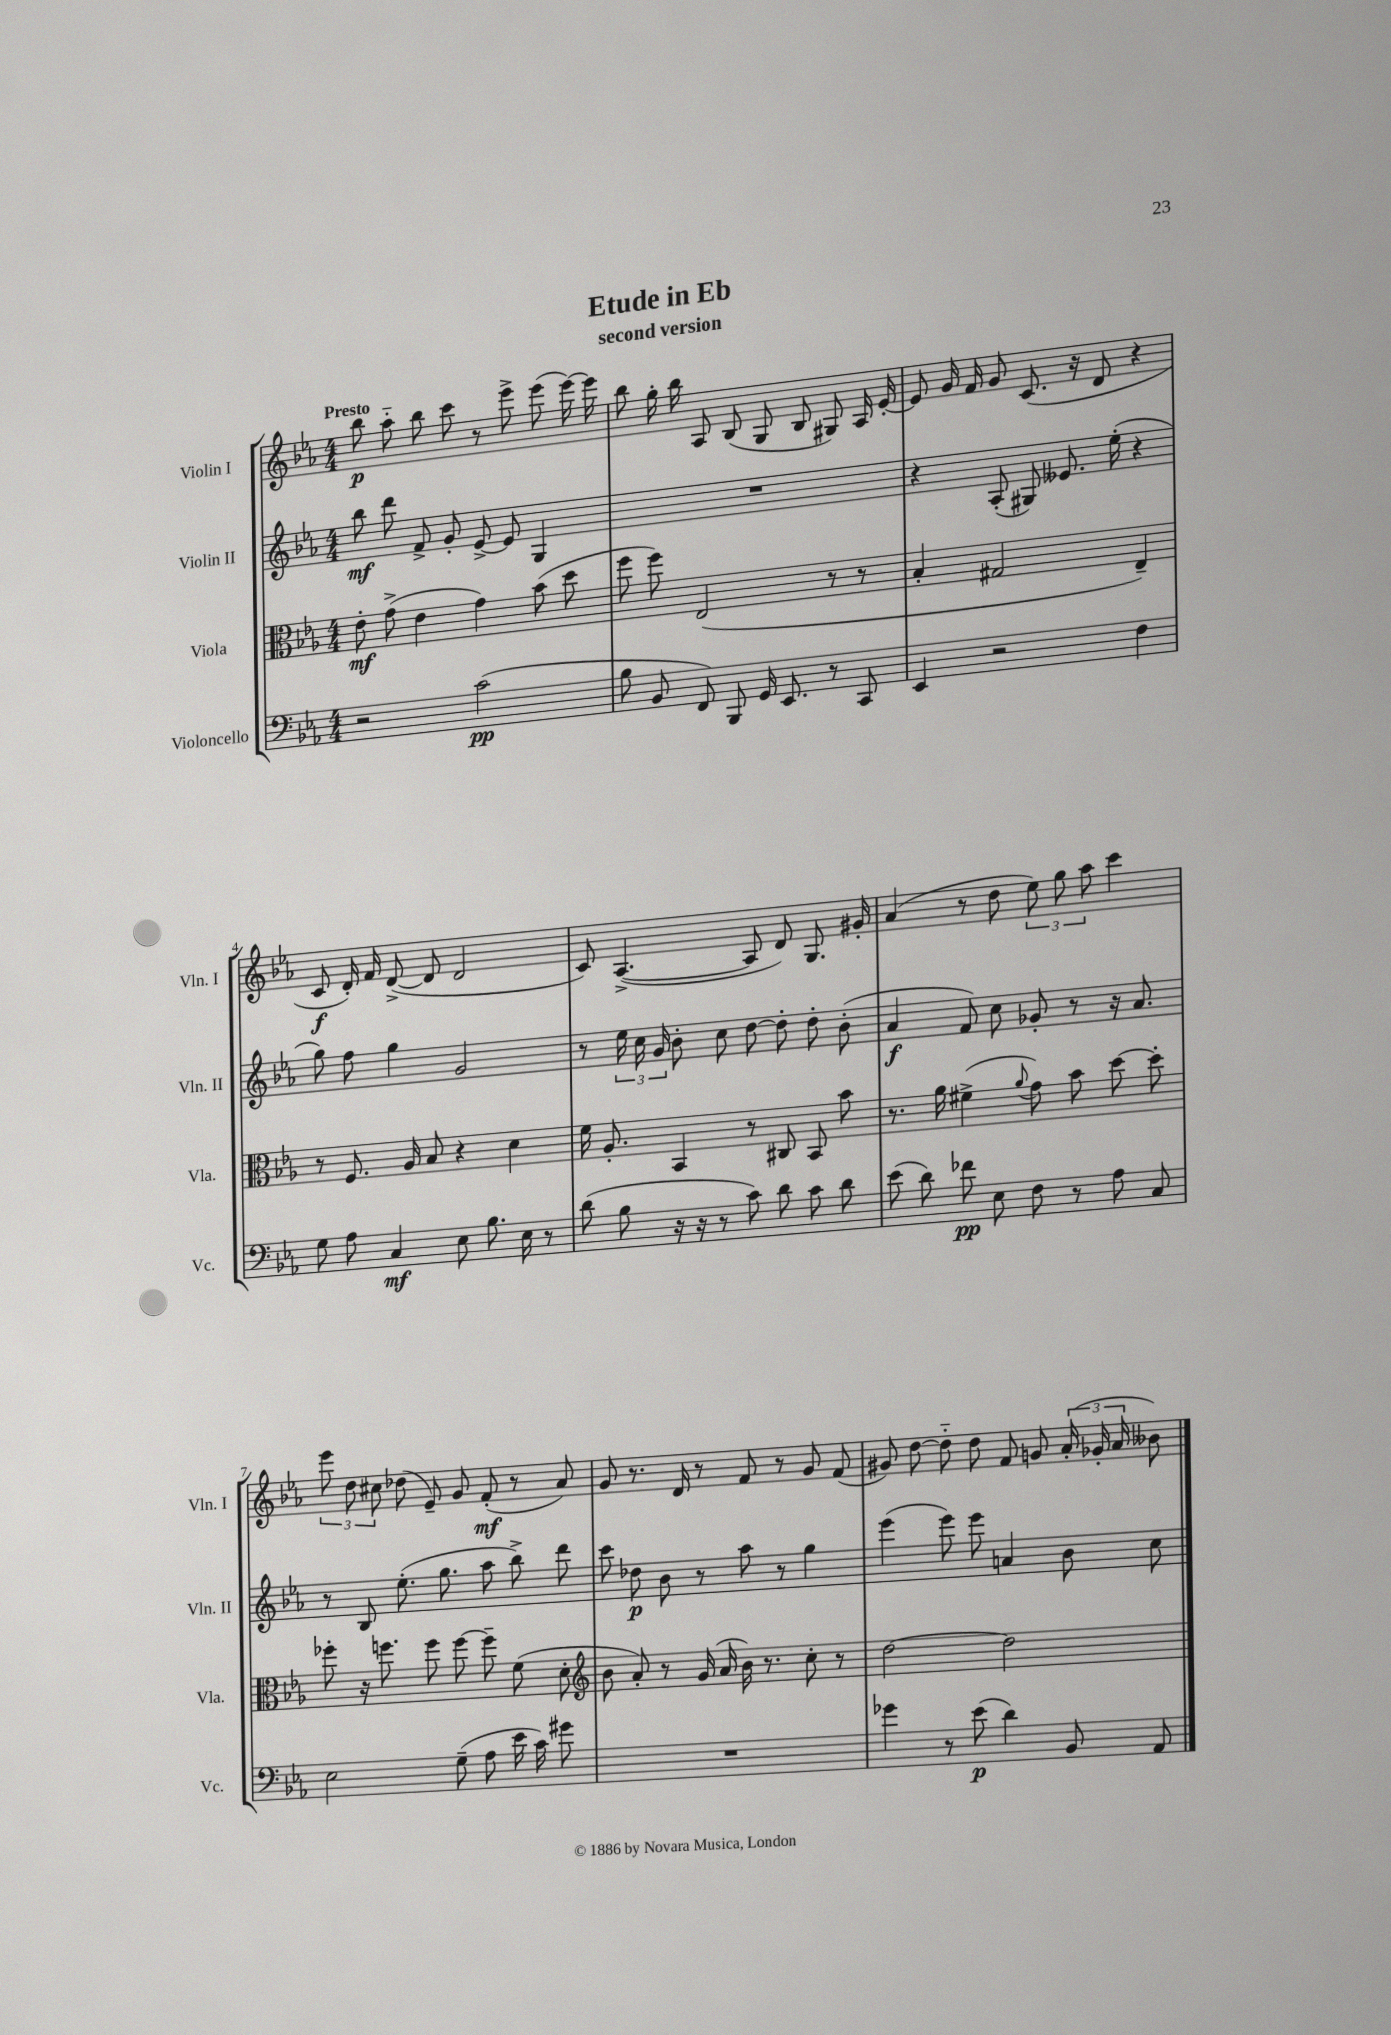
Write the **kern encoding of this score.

**kern	**kern	**kern	**kern
*staff4	*staff3	*staff2	*staff1
*clefF4	*clefC3	*clefG2	*clefG2
*k[b-e-a-]	*k[b-e-a-]	*k[b-e-a-]	*k[b-e-a-]
*M4/4	*M4/4	*M4/4	*M4/4
2r	8e-'	8bb-	8bb-
.	(8g^	8ddd	8aa-'~
.	4e-	8f^	8bb-
.	.	8g'	8ccc
(2c	4g)	[8e-^	8r
.	.	8e-]	8eee-^
.	(8b-	4G	(8eee-
.	8dd	.	[16eee-)
.	.	.	16eee-]
=	=	=	=
8B-	8ff	1r	8bb-
8BB-	8ff)	.	16gg'
.	.	.	16bb-
8FF)	(2E-	.	8A-
8BBB-	.	.	(8B-
16GG	.	.	8G
8.EE-	.	.	.
.	.	.	8B-
8r	8r	.	8G#)
8CC	8r	.	16A-
.	.	.	[16e-'
=	=	=	=
4EE-	4B-'	4r	8e-]
.	.	.	16g
.	.	.	16f
2r	2G#	(8A-'	8g
.	.	8G#)	(8.c
.	.	8.e--	.
.	.	.	16r
.	.	.	8d
.	.	(16ee-'	.
4F	4E-~)	4r	4r
=	=	=	=
8G	8r	8gg)	8c
8A-	8.F	8ff	16d')
.	.	.	16f
4C	.	4gg	([8d^
.	16A-	.	.
.	8B-	.	8d]
8E-	4r	2g	2d
8.B-	.	.	.
.	4d	.	.
16E-	.	.	.
8r	.	.	.
=	=	=	=
(8d	16f	8r	8c)
.	8.A-'	.	.
8B-	.	24ee-	([4.A-^
.	.	24cc	.
.	.	24g	.
16r	4BB-	8b-'	.
16r	.	.	.
8r	.	8cc	.
8c)	8r	[8dd	8A-]
8d	8C#	8dd']	8d)
8c	8BB-	8dd'	8.G
8d	8b-	(8b-'	.
.	.	.	16g#'
=	=	=	=
(8e-	8.r	4a-	(4a-
8d)	.	.	.
.	16a-	.	.
8f-	(4f#^	8f)	8r
8E-	.	8cc	8dd
.	8qqa-	.	.
8F	8g)	8g-'	12ee-)
.	.	.	12gg
8r	8b-	8r	.
.	.	.	12aa-
8A-	[8dd	16r	4ccc
.	.	8.a-	.
8C	8dd']	.	.
=	=	=	=
2E-	8ff-'	8r	12eee-
.	.	.	12dd
.	16r	8B-	.
.	.	.	12cc#
.	8.ff	.	.
.	.	(8.ee-'	(8dd-
.	8ff	.	8e-~)
.	.	8.gg	.
(8G~	[8ff	.	8g
8A-	8ff~]	8aa-	(8f'
16e-	(8f	8bb-^)	8r
16c)	.	.	.
8g#	8d'	8ddd	8a-)
=	=	=	=
*	*clefG2	*	*
1r	8b-	8ccc	8g
.	8a-')	8dd-	8.r
.	8r	8b-	.
.	.	.	16d
.	(16g	8r	8r
.	16a-	.	.
.	16b-)	8aa-	8f
.	8.r	.	.
.	.	8r	8r
.	8cc'	4gg	8g
.	8r	.	(8f
=	=	=	=
4g-	[2dd	(4eee-	8g#)
.	.	.	[8dd
8r	.	8eee-)	8dd'~]
(8e-	.	8eee-	8dd
4d)	2dd]	4a	8f
.	.	.	8g
8BB-	.	8b-	(24a-'
.	.	.	24g-'
.	.	.	24a-
8AA-	.	8cc	8b--)
==	==	==	==
*-	*-	*-	*-
